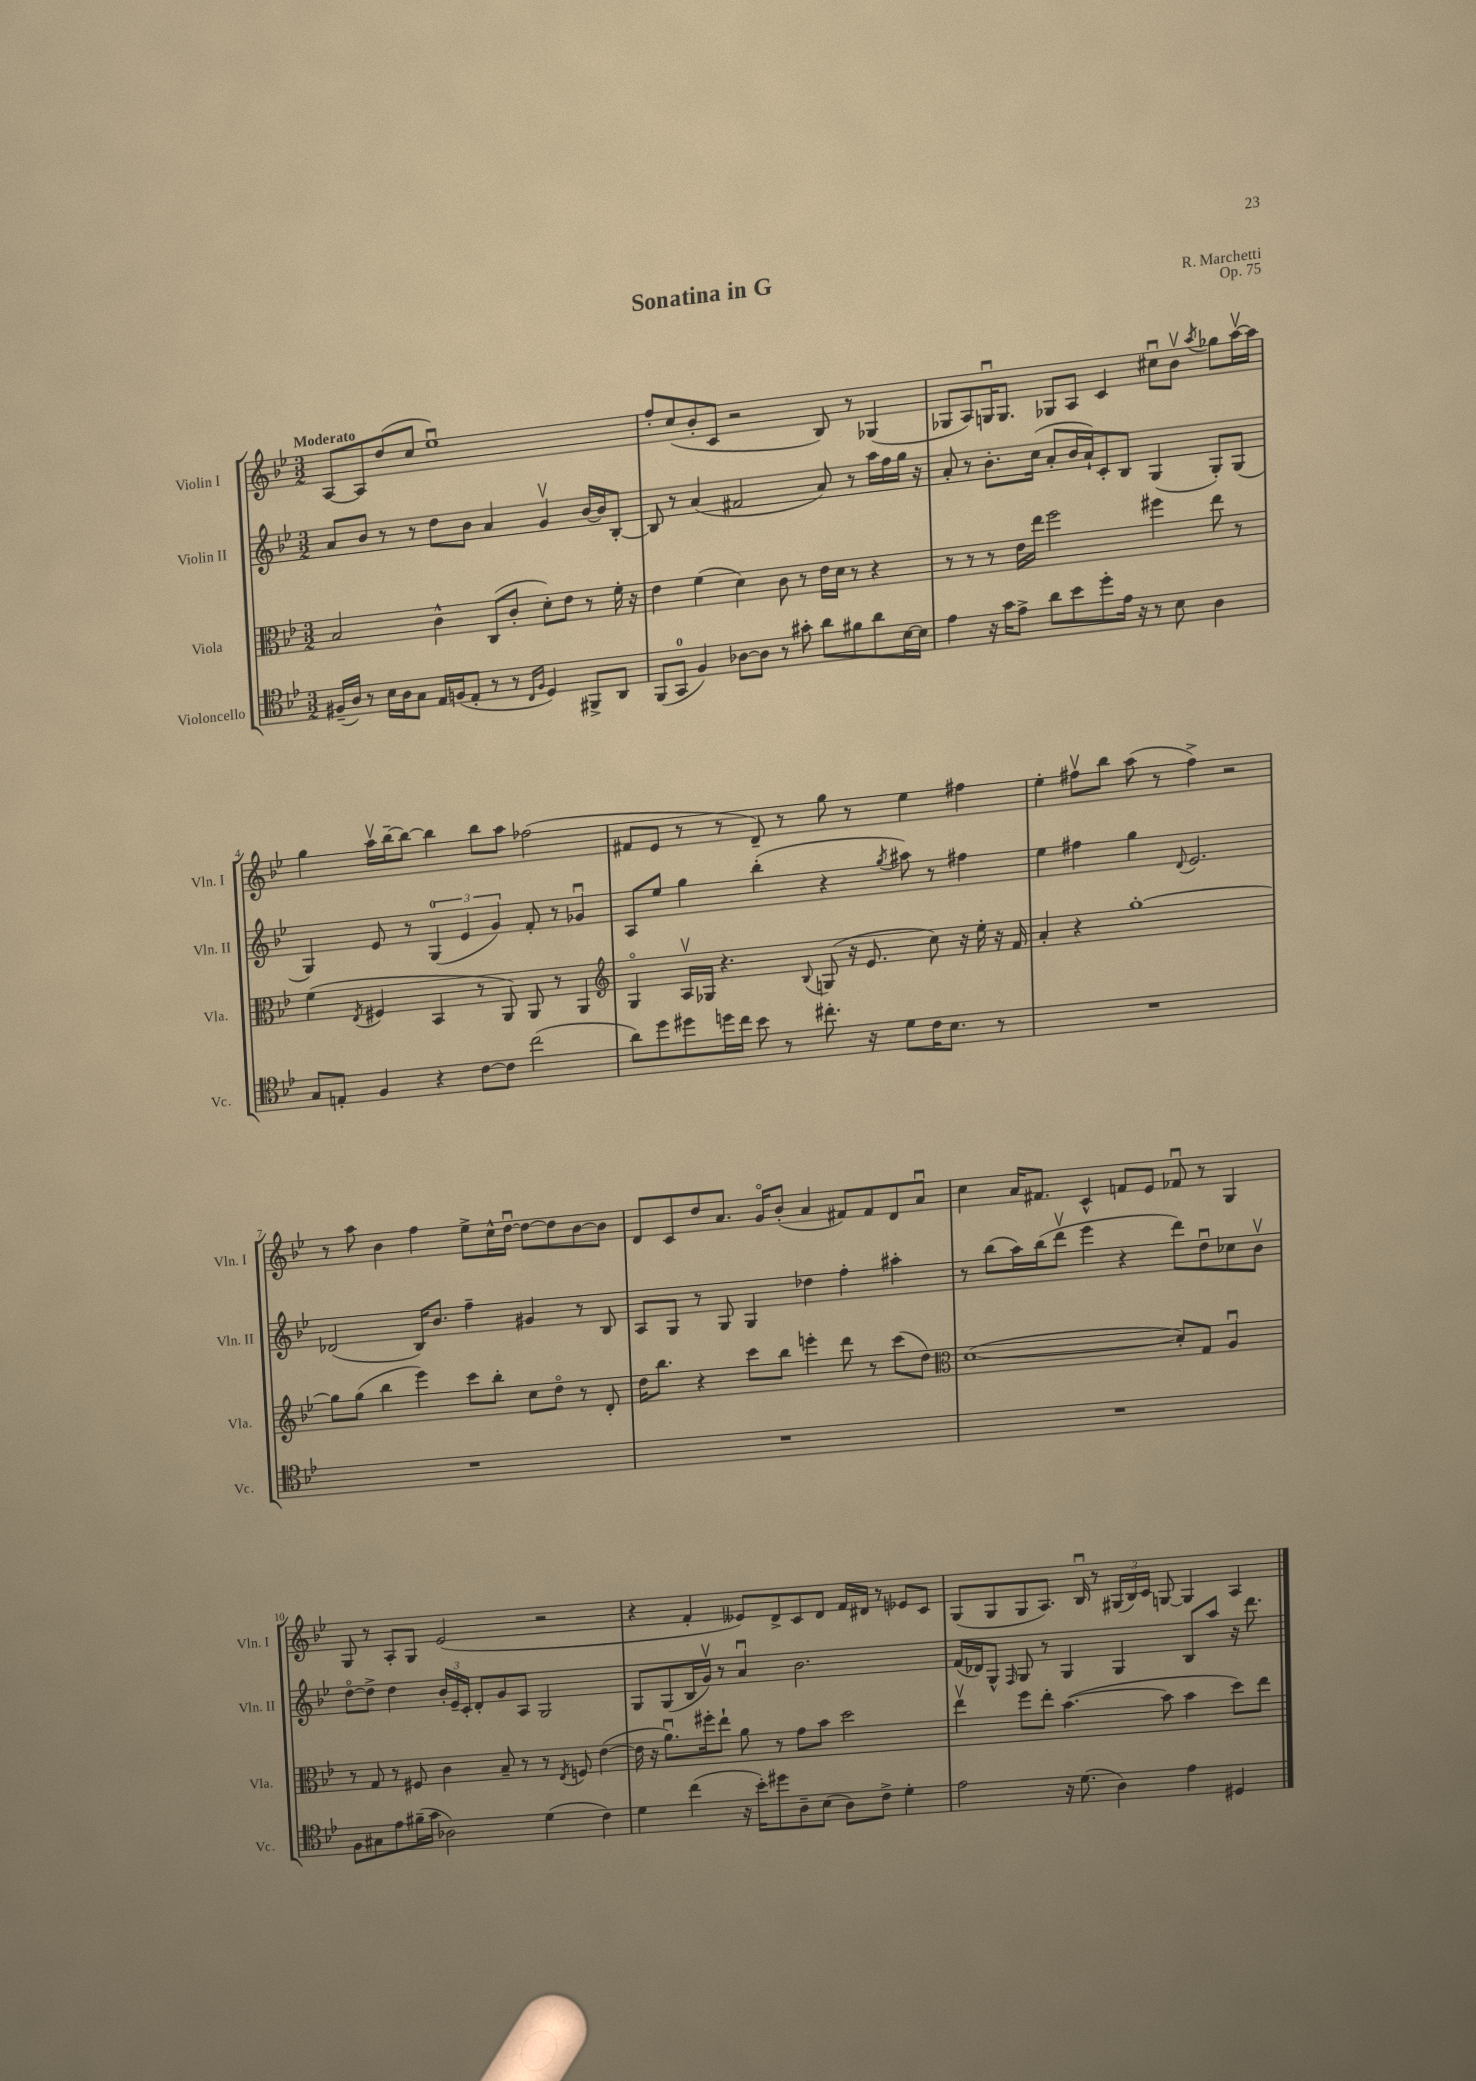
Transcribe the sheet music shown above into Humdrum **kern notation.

**kern	**kern	**kern	**kern
*part4	*part3	*part2	*part1
*staff4	*staff3	*staff2	*staff1
*I"Violoncello	*I"Viola	*I"Violin II	*I"Violin I
*I'Vc.	*I'Vla.	*I'Vln. II	*I'Vln. I
*clefC4	*clefC3	*clefG2	*clefG2
*k[b-e-]	*k[b-e-]	*k[b-e-]	*k[b-e-]
*M3/2	*M3/2	*M3/2	*M3/2
=1	=1	=1	=1
!	!	!	!LO:TX:a:B:t=Moderato
(16F#X~/LL	2B-/	8a/L	[8A/L
16A/JJ)	.	.	.
8r	.	8b-/J	8A/]
16B-\LL	.	8r	(8dd/
16A\J	.	.	.
8G\J	.	8r	8cc/J
16E-/LL	4c^^\	8dd\L	1ee-u)
(16Fn/J	.	.	.
8E-'/J	.	8b-\J	.
8r	(8C/L	4a/	.
8r	8c'/J	.	.
16qqC/LL	.	.	.
16qqF/JJ	.	.	.
4D/)	8d'\L)	4gv/	.
.	8e-\J	.	.
8FF#X^/L	8r	[16b-/LL	.
.	.	16b-/J]	.
8AA/J	16f'\	[8B-'/J	.
.	16r	.	.
=2	=2	=2	=2
(8FF/L	4e-\	8B-/]	8ff'/L
8GG/J	.	8r	(8cc/
4F/)	(4f\	(4a/	8b-'/
.	.	.	8c/J
[8A-X\L	4d\)	2f#X/	2r
8A-\J]	.	.	.
8r	8c\	.	.
8g#X'\	8r	.	.
8a\L	16e-\LL	8a/)	8B-/)
.	16d\JJ	.	.
8f#X\	8r	8r	8r
8a\	4r	16aa\LL	(4G-X/
.	.	16ff\	.
[16B-\L	.	16gg\JJ	.
16B-\JJ]	.	16r	.
=3	=3	=3	=3
4e-\	8r	8a'/	8G-X/L
.	8r	8r	8A/)
16r	8r	8.b-'\L	16Gnu/K
16g\KL	.	.	8.G/J
8e-^\J	16e-\LL	.	.
.	16ee-\JJ	(16cc\Jk	.
8a\L	2ff\	8a'/L	8G-X/L
8b-\	.	16b-/L	8A/J
.	.	16a`/J)	.
8dd'\	.	8c'/	4c/
16e-\Jk	.	8B-/J	.
16r	.	.	.
8r	4ff#X\	(4G/	8cc#Xu\L
8B-\	.	.	8b-v\J
.	.	.	8qaa/
4A\	8ee-\	8G'/L)	8gg-X\L
.	8r	(8G/J	[16aav\L
.	.	.	16aa\JJ]
!!LO:LB:g=z
=4	=4	=4	=4
8G/L	(4f\	4G/)	4gg\
8En'/J	.	.	.
.	8qE-/	.	.
4F/	4F#X/	8e-/	16aav\LL
.	.	.	[16bb-~\J
.	.	8r	8bb-\J_
4r	4BB-/	(6G/	4bb-\]
.	.	6e-/	.
[8c\L	8r	.	8bb-\L
.	.	6g/)	.
8c\J]	8AA/)	.	8aa\J
(2cc\	8AA/	8f'/	(2ff-X\
.	8r	8r	.
.	4AA/	4g-Xu/	.
=5	=5	=5	=5
*	*clefG2	*	*
8a\L)	4G/	8A/L	8f#X/L
8dd\	.	8ee-/J	8e-/J
8dd#X\	16Av/LL	4gg\	8r
.	16G-X/JJ	.	.
16ddn\L	4.r	.	8r
16cc\JJ	.	.	.
8b-\	.	(4bb-'\	8d~/)
8r	.	.	8r
.	8qqB-/	.	.
8.cc#X'\	(8Gn/	4r	8gg\
.	16r	.	8r
16r	8.e-/	.	.
.	.	8qgg/	.
8d\L	.	8aa#X\)	4ee-\
16c\K	8cc\)	8r	.
8.B-\J	.	.	.
.	16r	4ff#X\	4ff#X\
.	16ee-'\	.	.
8r	16r	.	.
.	16f/	.	.
=6	=6	=6	=6
1.r	4a'/	4ee-\	4ee-'\
.	4r	4ff#X\	8ff#Xv\L
.	.	.	8bb-\J
.	[1gg'	4gg\	(8aa\
.	.	.	8r
.	.	8qqd/	.
.	.	2.e-/	4ff#^\)
.	.	.	2r
!!LO:LB:g=z
=7	=7	=7	=7
1.r	8gg\L]	(2d-X/	8r
.	(8gg\J	.	8aa\
.	4bb-\	.	4b-\
.	4eee-\)	16B-/KL)	4ff\
.	.	8.b-/J	.
.	8ccc\L	4ff~\	8ee-^\L
.	8bb-'\J	.	16cc^^\L
.	.	.	[16ddu\JJ
.	8cc\L	4g#X/	8dd\L_
.	8dd\J	.	8dd\]
.	8r	8r	[8b-\
.	8d'/	8B-/	8b-\J]
=8	=8	=8	=8
1.r	16dd\KL	8A/L	8d/L
.	8.bb-\J	.	.
.	.	8G/J	8c/
.	4r	8r	8dd/
.	.	8G/	8.a/J
.	8ccc\L	4G/	.
.	.	.	16g/KL
.	8bb-\J	.	(8b-'/J
.	4eeen'\	4dd-X\	4a/
.	8ddd\	4ff'\	8f#X/L)
.	8r	.	8f#/
.	(8ccc\L	4aa#X'\	8d/
.	8dd\J)	.	8au/J
=9	=9	=9	=9
*	*clefC3	*	*
1.r	([1d	8r	4cc\
.	.	(8bb-\L	.
.	.	16aa\L)	16a/KL
.	.	(16bb-\J	8.f#X/J
.	.	8dddv\J	.
.	.	4eee-\	4c^^/
.	.	4r	8fn/L
.	.	.	8e-/J
.	8d'/L])	8ddd\L)	8f-Xu/
.	8G/J	8ddu\	8r
.	4Au/	8cc-X\	4G/
.	.	8b-v\J	.
!!LO:LB:g=z
=10	=10	=10	=10
8F\L	8r	[8dd\L	8G/
8G#X\	8G/	8dd^\J]	8r
8e-\	8r	4dd\	8A'/L
(16f#X~\L	8F#X/	.	8G/J
16g\JJ	.	.	.
2A-X\)	4c\	24b-'/LL	(2e-/
.	.	24e-~/	.
.	.	24c'/JJ	.
.	.	8d'/L	.
.	8B-~/	8g/	.
.	8r	8A/J	.
(4d\	8r	2G/	2r
.	8qE-/	.	.
.	8Fn/	.	.
4c\)	([4e-\	.	.
=11	=11	=11	=11
4d\	16e-\]	8G/L	4r
.	16r	.	.
.	8.au\L)	(8G/	.
(4cc\	.	16B-/L	4f'/
.	16ff#X'\k	16gv/JJ)	.
.	8ee-`\J	8r	.
16r	8a\	4au/	8e--X/L)
16b-'\KL)	.	.	.
8dd#X\	8r	.	8d^/
8A~\	8g\L	2.b-\	8c/
(8B-\J	8b-\J	.	8d/J
8A\L)	2dd\	.	16f/LL
.	.	.	16d#X/JJ
8c^\J	.	.	8r
4d'\	.	.	8e-X/L
.	.	.	8c/J
=12	=12	=12	=12
2e-\	4ee-v\	(16f/LL	(8G/L
.	.	16d-X/J)	.
.	.	8G^^/J	8G/
.	.	16qqF/	.
.	8ff\L	8G/	8G/
.	8ee-'\J	8r	8.A/J)
16r	([4.b-\	4G/	.
(8.d\	.	.	16B-u/
.	.	.	8r
4A\)	.	4G/	(24G#X/LL
.	.	.	24B-/)
.	.	.	24c/JJ
.	8b-\]	.	[8Gn/
4e-\	4b-\	8B-/L	4G/]
.	.	8aa/J	.
4D#X/	8dd\L)	16r	4A/
.	.	8.ddd\	.
.	8ee-\J	.	.
==	==	==	==
*-	*-	*-	*-
